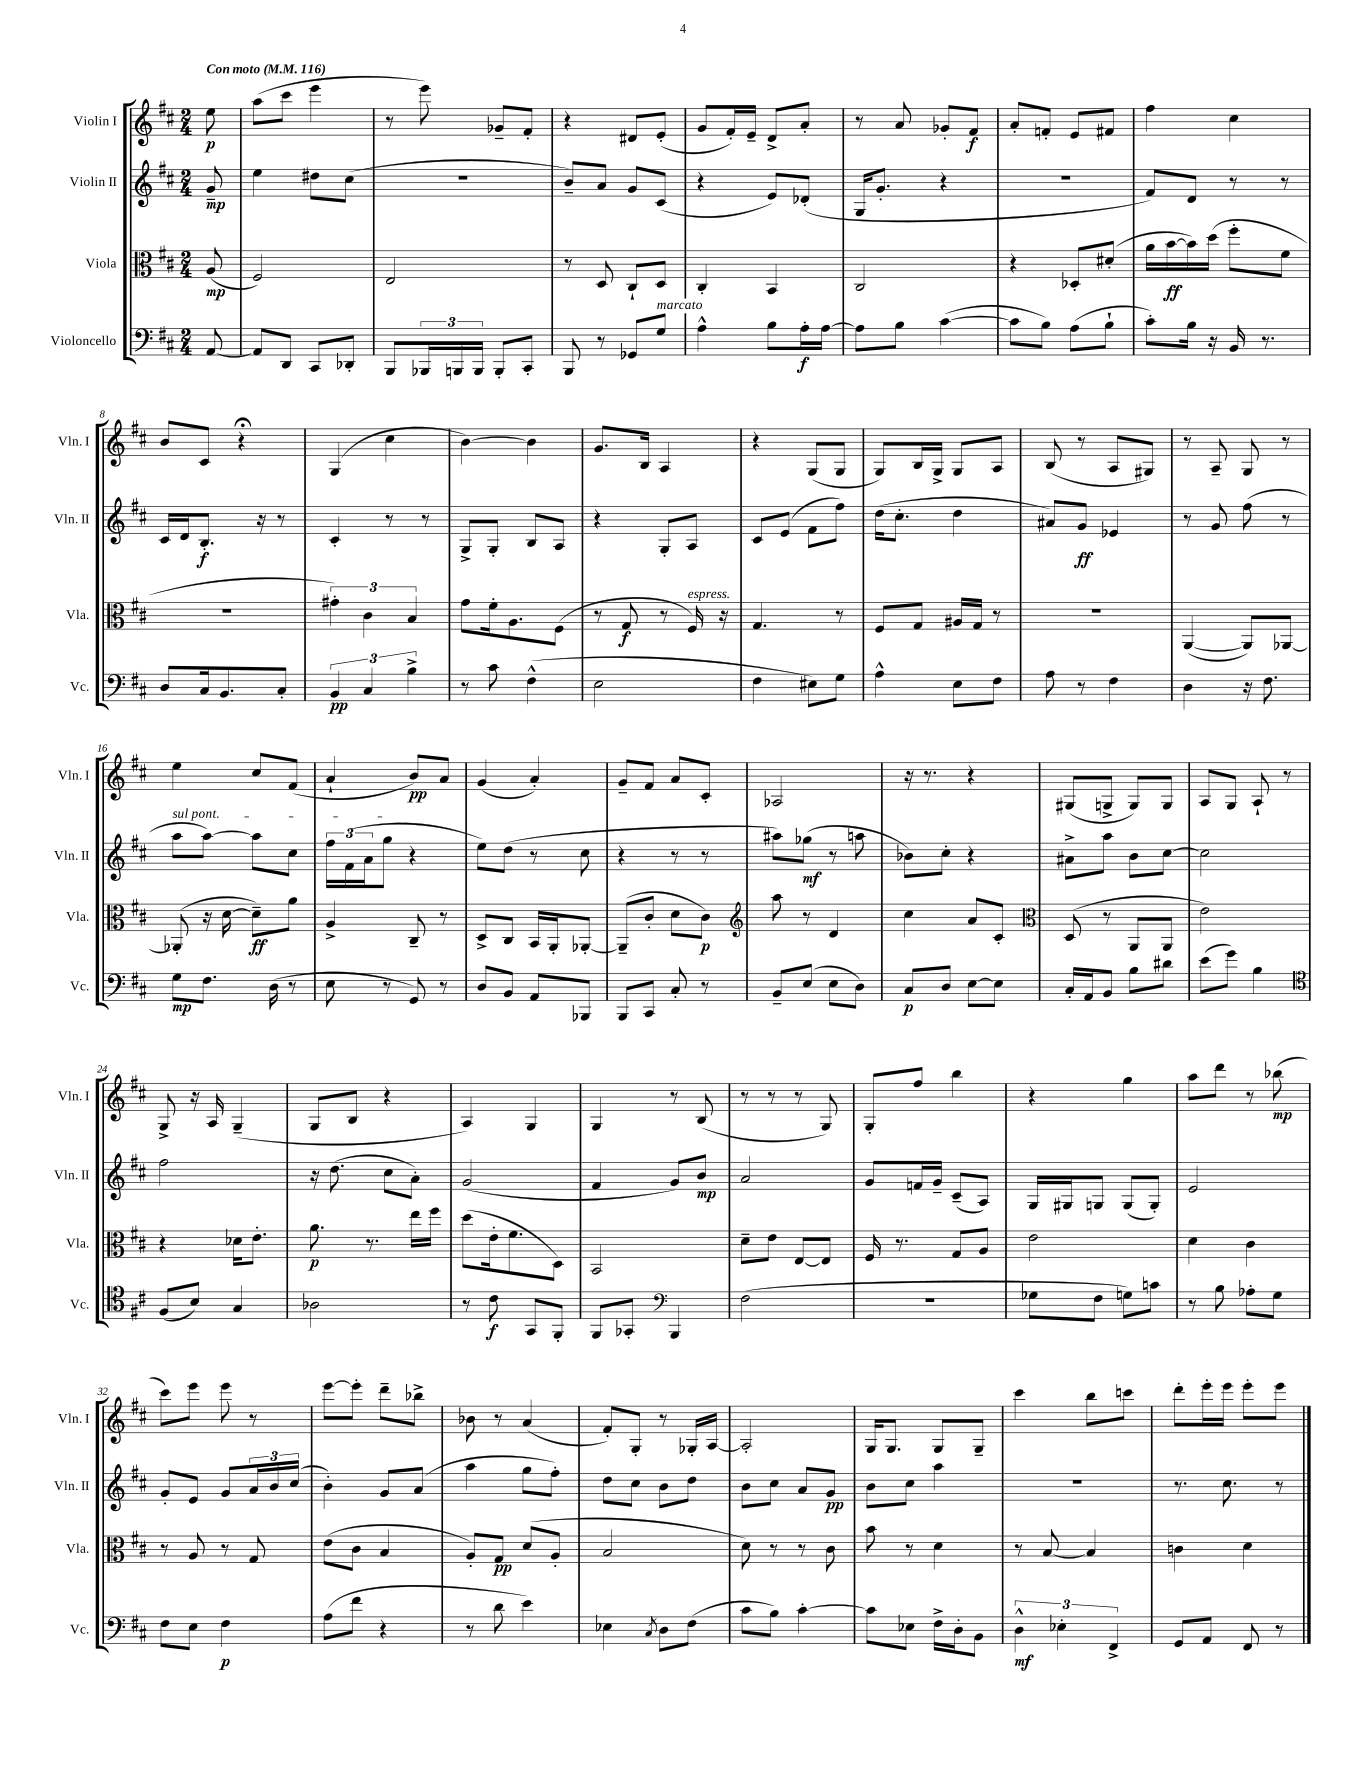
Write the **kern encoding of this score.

**kern	**kern	**kern	**kern
*staff4	*staff3	*staff2	*staff1
*clefF4	*clefC3	*clefG2	*clefG2
*k[f#c#]	*k[f#c#]	*k[f#c#]	*k[f#c#]
*M2/4	*M2/4	*M2/4	*M2/4
*MM116	*MM116	*MM116	*MM116
[8AA/	(8A/	8g~/	8ee\
=	=	=	=
8AA/]L	2F#/)	4ee\	(8aa\L
8DD/J	.	.	8ccc#\J
8CC#/L	.	8dd#\L	4eee\
8DD-'/J	.	(8cc#\J	.
=	=	=	=
8BBB/L	2E/	2r	8r
24BBB-/L	.	.	8eee\)
24BBB/	.	.	.
24BBB/JJ	.	.	.
8BBB'/L	.	.	8g-~/L
8CC#'/J	.	.	8f#'/J
=	=	=	=
8BBB/	8r	8b~/L)	4r
8r	8D/	8a/J	.
8GG-/L	8C#`/L	8g/L	8d#/L
8G/J	8D/J	(8c#/J	(8e'/J
=	=	=	=
4A^^\	4C#'/	4r	8g/L
.	.	.	16f#'/L)
.	.	.	16e~/JJ
8B\L	4BB/	8e/L)	8d^/L
16A'\L	.	(8d-'/J	8a'/J
[16A\JJ	.	.	.
=	=	=	=
8A\]L	2C#/	16G/LK	8r
.	.	8.g'/J	.
8B\J	.	.	8a/
([4c#\	.	4r	8g-'/L
.	.	.	8f#/J
=	=	=	=
8c#\]L	4r	2r	8a'/L
8B\J)	.	.	8f'/J
(8A\L	8D-'/L	.	8e/L
8B`\J	(8d#'/J	.	8f#/J
=	=	=	=
8c#'\L)	16a\LL	8f#/L)	4ff#\
.	[16b\	.	.
16B\Jk	16b\])	8d/J	.
16r	(16dd\JJ	.	.
16BB/	8ff#'\L	8r	4cc#\
8.r	.	.	.
.	8f#\J	8r	.
=	=	=	=
8D/L	2r	16c#/LL	8b/L
.	.	16d/J	.
16C#/k	.	8.B'/J	8c#/J
8.BB/	.	.	.
.	.	.	4r;
.	.	16r	.
8C#'/J	.	8r	.
=	=	=	=
6BB/	6g#'\)	4c#'/	(4G/
6C#/	6c#\	.	.
.	.	8r	4cc#\
6B^\	6B/	.	.
.	.	8r	.
=	=	=	=
8r	8g\L	8G^/L	[4b\)
8c#\	16f#'\k	8G'/J	.
.	8.A\	.	.
(4F#^^\	.	8B/L	4b\]
.	(8F#\J	8A/J	.
=	=	=	=
2E\	8r	4r	8.g/L
.	8G/	.	.
.	.	.	16B/Jk
.	8r	8G'/L	4A/
.	16F#/)	8A/J	.
.	16r	.	.
=	=	=	=
4F#\	4.G/	8c#/L	4r
.	.	(8e/J	.
8E#\L)	.	8f#\L	(8G/L
8G\J	8r	8ff#\J)	8G/J
=	=	=	=
4A^^\	8F#/L	(16dd\LK	8G/L)
.	.	8.cc#'\J	.
.	8G/J	.	16B/L
.	.	.	16G^/JJ
8E\L	16A#/LL	4dd\	8G/L
.	16G/JJ	.	.
8F#\J	8r	.	8A/J
=	=	=	=
8A\	2r	8a#/L)	(8B/
8r	.	8g/J	8r
4F#\	.	4e-/	8A/L
.	.	.	8G#/J)
=	=	=	=
4D\	([4AA/	8r	8r
.	.	8g/	8A~/
16r	8AA/]L)	(8ff#\	8G/
8.F#\	.	.	.
.	[8AA-/J	8r	8r
=	=	=	=
8G\L	(8AA-'/]	8aa\L	4ee\
8.F#\J	16r	[8aa\J)	.
.	[16d\	.	.
.	8d~\]L)	8aa\]L	8cc#/L
(16D\	.	.	.
8r	8a\J	8cc#\J	(8f#/J
=	=	=	=
8E\	4A^/	24ff#\LL	4a`/
.	.	(24f#\	.
.	.	24a\J	.
8r	.	8gg\J	.
8GG/)	8C#~/	4r	8b/L)
8r	8r	.	8a/J
=	=	=	=
8D/L	8D^/L	8ee\L)	(4g/
8BB/J	8C#/J	(8dd\J	.
8AA/L	16BB/LL	8r	4a'/)
.	16AA'/J	.	.
8BBB-/J	[8AA-'/J	8cc#\	.
=	=	=	=
8BBB/L	(8AA-~/]L	4r	8g~/L
8CC#/J	8c#'/J	.	8f#/J
8C#'/	8d\L	8r	8a/L
8r	8c#\J)	8r	8c#'/J
=	=	=	=
*	*clefG2	*	*
8BB~/L	8aa\	8aa#\L)	2A-/
(8E/J	8r	(8gg-\J	.
8E\L	4d/	8r	.
8D\J)	.	8aa\	.
=	=	=	=
8C#/L	4cc#\	8b-\L)	16r
.	.	.	8.r
8D/J	.	8cc#'\J	.
[8E\L	8a/L	4r	4r
8E\]J	8c#'/J	.	.
=	=	=	=
*	*clefC3	*	*
16C#'/LL	(8D/	8a#^\L	(8G#/L
16AA/J	.	.	.
8BB/J	8r	8aa\J	8G^/J
8B\L	8AA/L	8b\L	8G/L)
8d#\J	8AA/J	[8cc#\J	8G/J
=	=	=	=
(8e\L	2e\)	2cc#\]	8A/L
8g\J)	.	.	8G/J
4B\	.	.	8A`/
.	.	.	8r
=	=	=	=
*clefC4	*	*	*
(8F#/L	4r	2ff#\	8G^/
8B/J)	.	.	16r
.	.	.	16A/
4G/	16d-\LK	.	(4G~/
.	8.e'\J	.	.
=	=	=	=
2A-\	8.a\	16r	8G/L
.	.	(8.dd\	.
.	.	.	8B/J
.	8.r	.	.
.	.	8cc#\L	4r
.	16ee\LL	8a'\J)	.
.	16ff#\JJ	.	.
=	=	=	=
8r	(8dd\L	(2g/	4A/)
8c#\	16e'\k	.	.
.	8.f#\	.	.
8GG/L	.	.	4G/
8FF#'/J	8D\J)	.	.
=	=	=	=
8FF#/L	2BB/	4f#/	4G/
8GG-'/J	.	.	.
*clefF4	*	*	*
4BBB/	.	8g/L)	8r
.	.	8b/J	(8B/
=	=	=	=
(2F#\	8d~\L	2a/	8r
.	8e\J	.	8r
.	[8E/L	.	8r
.	8E/]J	.	8G/)
=	=	=	=
2r	16F#/	8g/L	8G'/L
.	8.r	.	.
.	.	16f/L	8ff#/J
.	.	16g~/JJ	.
.	8G/L	(8c#~/L	4bb\
.	8A/J	8A/J)	.
=	=	=	=
8G-\L	2e\	16G/LL	4r
.	.	16G#/J	.
8F#\J	.	8G/J	.
8G\L)	.	(8G/L	4gg\
8c\J	.	8G'/J)	.
=	=	=	=
8r	4d\	2e/	8aa\L
8B\	.	.	8ddd\J
8A-'\L	4c#\	.	8r
8G\J	.	.	(8bb-\
=	=	=	=
8F#\L	8r	8g'/L	8ccc#\L)
8E\J	8A/	8e/J	8eee\J
4F#\	8r	8g/L	8eee\
.	8G/	24a/L	8r
.	.	24b/	.
.	.	(24cc#/JJ	.
=	=	=	=
(8A\L	(8e\L	4b'\)	[8eee\L
8f#\J	8c#\J	.	8eee'\]J
4r	4B/	8g/L	8ddd~\L
.	.	(8a/J	8bb-^\J
=	=	=	=
8r	8A'/L)	4aa\	8b-\
8d\	8G/J	.	8r
4e\)	(8d/L	8gg\L	(4a/
.	8A'/J	8ff#'\J)	.
=	=	=	=
4E-\	2B/	8dd\L	8f#'/L)
.	.	8cc#\J	8G'/J
8qC#/	.	.	.
8D\L	.	8b\L	8r
(8F#\J	.	8dd\J	16G-'/LL
.	.	.	[16A/JJ
=	=	=	=
8c#\L	8d\)	8b\L	2A'/]
8B\J)	8r	8cc#\J	.
[4c#'\	8r	8a/L	.
.	8c#\	8g/J	.
=	=	=	=
8c#\]L	8b\	8b\L	16G/LK
.	.	.	8.G/J
8E-\J	8r	8cc#\J	.
16F#^\LL	4d\	4aa\	8G/L
16D'\J	.	.	.
8BB\J	.	.	8G~/J
=	=	=	=
6D^^\	8r	2r	4ccc#\
.	[8B/	.	.
6E-'\	.	.	.
.	4B/]	.	8bb\L
6FF#^/	.	.	.
.	.	.	8ccc\J
=	=	=	=
8GG/L	4c\	8.r	8ddd'\L
8AA/J	.	.	16eee'\L
.	.	8.cc#\	16eee\JJ
8FF#/	4d\	.	8eee'\L
8r	.	8r	8eee\J
==	==	==	==
*-	*-	*-	*-
